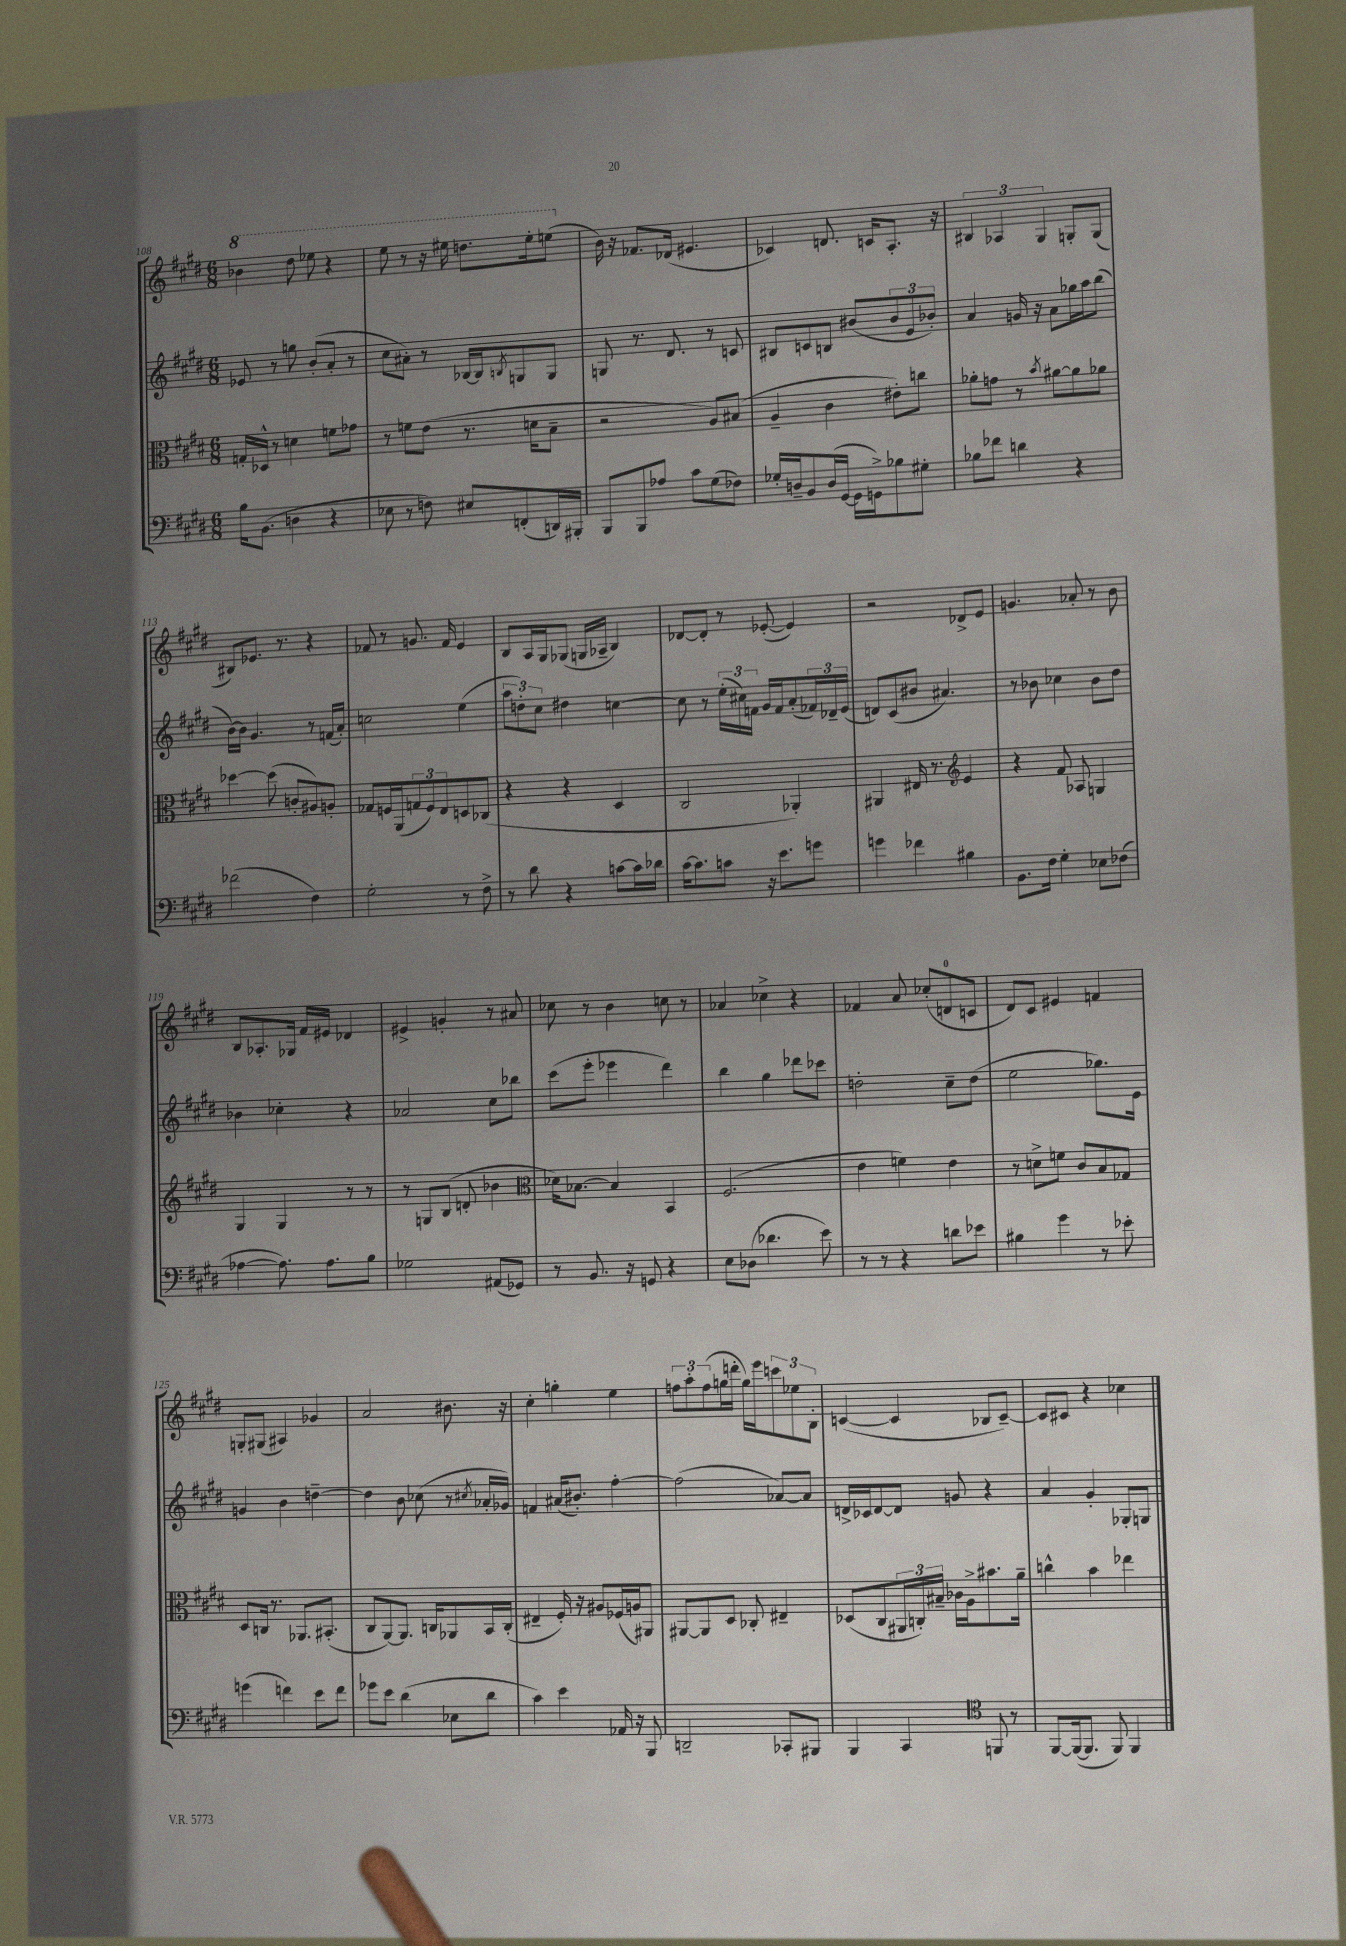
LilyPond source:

<<
\new StaffGroup <<
\new Staff = "s0" {
    \clef treble \key e \major \numericTimeSignature \time 6/8
    \ottava #1 bes''4 dis'''8 ees'''8 r4 |
    e'''8 r8 r16 eis'''16 d'''8. eis'''16-. e'''8( \ottava #0 |
    b'16) r16 fes'8. des'16( eis'4. |
    ces'4) d'8. c'16 a8.-. r16 |
    \tuplet 3/2 { bis4 aes4 gis4 } g8-. g8( |
    bis8) ees'8. r8. r4 |
    fes'8 r8 g'8. fes'16 e'4 |
    b8 a16 gis16 ges8( g16 aes16-- b4) |
    des'8~ des'8-. r8 ees'8~-.( ees'4) |
    r2 des'8-> e'8 |
    g'4. aes'8-. r8 b'8 |
    b8 aes8.-. ges16 fis'16 eis'16 des'4 |
    eis'4-> g'4-. r8 ais'8 |
    ces''8 r8 b'4 c''8 r8 |
    aes'4 ces''4-> r4 |
    fes'4 a'8 ces''8-.( d'8-0 c'8 |
    dis'8) cis'8 eis'4 f'4 |
    g8-. gis8( ais4) ges'4 |
    a'2 bis'8. r16 |
    cis''4-. g''4-. e''4 |
    \tuplet 3/2 { f''8 a''8-. f''8( } g''16 d'''16-. g''16) e'''16 \tuplet 3/2 { c'''8 ees''8 b8-. } |
    c'4~( c'4 bes8 c'8~--) |
    c'8 cis'8 r4 ces''4 \bar "|." |
}
\new Staff = "s1" {
    \clef treble \key e \major \numericTimeSignature \time 6/8
    ees'8 r8 g''8 b'8-.( a'8-. r8 |
    cis''8 ais'8-.) r8 bes16~ bes16 \acciaccatura { b8 } g8 g8 |
    g8 r8. dis'8. r8 c'8 |
    bis8 c'8 b8 bis'8( \tuplet 3/2 { bis'8 e'8 bes'8-.) } |
    a'4 g'16 r16 a'8 ges''16 a''16 b''8( |
    b'16~) b'16 gis'4. r8 f'16( a'16-.) |
    c''2 e''4( |
    \tuplet 3/2 { a''8 d''8-.) cis''8 } dis''4 c''4~ |
    c''8 r8 \tuplet 3/2 { e''16-.( cis''16) f'16 } gis'16 f'16 a'8-.( \tuplet 3/2 { fes'16) des'16-- e'16( } |
    d'8) cis'8( bis'8 ais'4.) |
    r8 bes'8 ces''4 bes'8 dis''8 |
    bes'4 ces''4-. r4 |
    aes'2 cis''8 bes''8 |
    cis'''8( e'''8-. ees'''4 dis'''4) |
    b''4 gis''4 des'''8 ces'''8 |
    d''2-. cis''8-- d''8( |
    e''2 ges''8.) e'16 |
    g'4 b'4 d''4~-- |
    d''4 b'8 ces''8( r8 \acciaccatura { cis''8 } aes'16-. ges'16) |
    f'4 ais'16( bis'8.-.) fis''4~-. |
    fis''2( aes'8~) aes'8 |
    d'16-> ces'16 d'8~ d'8 g'8 r4 |
    a'4 gis'4-. ges8-. g8 \bar "|." |
}
\new Staff = "s2" {
    \clef alto \key e \major \numericTimeSignature \time 6/8
    g16-. des16-^ r8 d'4 f'8 ges'8 |
    r8 f'8 e'8( r8. d'16 b8-- |
    r2 a8) bis8( |
    a4-- cis'4 eis'8-.) c''8 |
    aes'8-. g'8 r8 \acciaccatura { b'8 } ais'8~ ais'8 aes'8 |
    des''4~ des''8( c'8-. ais8) a8-. |
    ges8 f16 a,16( \tuplet 3/2 { g8 f8) e8 } d8 ces8( |
    r4 r4 dis4 |
    cis2 aes,4-.) |
    ais,4 eis16 r8. \clef treble e'4 |
    r4 fis'8 aes8 g4 |
    gis4 gis4 r8 r8 |
    r8 g8 b8( d'8-. bes'4 |
    \clef alto des'16) bes8.~ bes4 b,4 |
    fis2.( |
    e'4 f'4) e'4 |
    r8 d'8-> f'8 cis'8 b8 ges8 |
    dis8 c16 r8. aes,8. bis,8.-.( |
    cis8 a,8~) a,8. c16 aes,8 b,16 c16-.( |
    eis4-- fis16-.) r16 ais8 fes16( a16) ais,8 |
    ais,8~ ais,8 dis8 ces8-. eis4-- |
    des8( cis8 \tuplet 3/2 { ais,16 c16-.) bis16-- } ces'16 a16-> bis'8. a'16-- |
    c''4-^ b'4 ees''4 \bar "|." |
}
\new Staff = "s3" {
    \clef bass \key e \major \numericTimeSignature \time 6/8
    b16 b,8.( d4 r4 |
    ees8 r8 f8) eis8 f,8-.( d,16) bis,,16-. |
    b,,8 b,,8 aes8 cis'8 gis8( fes8) |
    ges16-. d16-- b,8 d16( gis,16~ gis,16 g,16->) bes8 gis8-. |
    bes8 fes'8 d'4 r4 |
    fes'2( fis4) |
    gis2-. r8 fis8-> |
    r8 dis'8 r4 c'8~ c'16 des'16 |
    cis'16~ cis'8. c'8 r16 e'8. g'8 |
    g'4 fes'4 bis4 |
    b,8. fis16 gis4-. ees8 fes8( |
    aes4~ aes8.) aes8. b8 |
    ges2 ais,8( ges,8) |
    r8 b,8. r16 g,8 r4 |
    e8 des8( des'4. e'8) |
    r8 r8 r4 d'8 ees'8 |
    bis4 gis'4 r8 ees'8-. |
    g'4( f'4) e'8 f'8 |
    ges'8 e'8 dis'4( ees8 dis'8 |
    cis'4) e'4 aes,16 r16 b,,8 |
    d,2-- ces,8-. bis,,8 |
    b,,4 cis,4 \clef tenor f,8 r8 |
    fis,8~ fis,16~( fis,8. fis,8) fis,4 \bar "|." |
}
>>
>>
\layout { \context { \Score currentBarNumber = #108 } }
